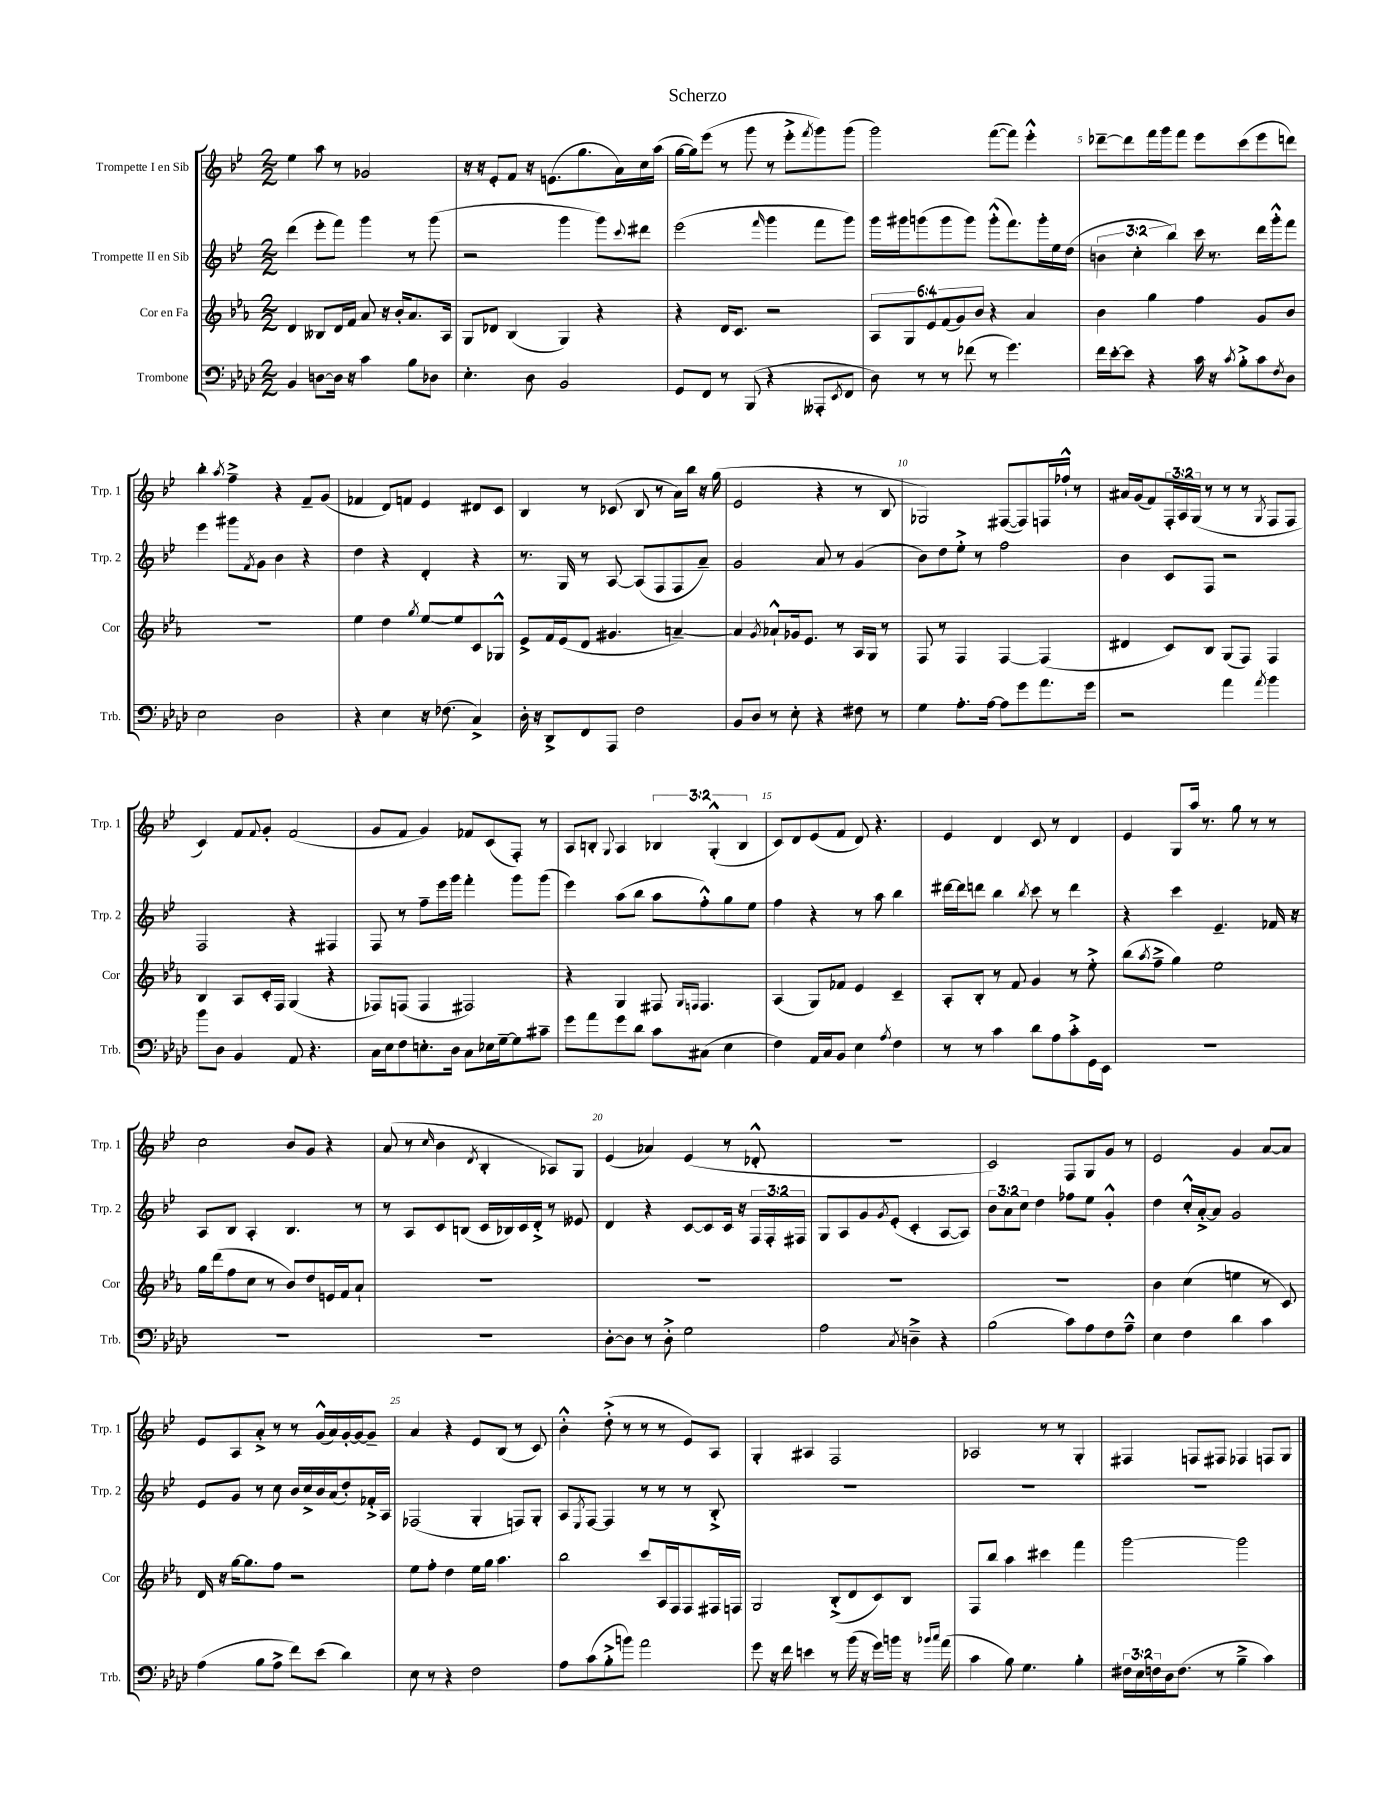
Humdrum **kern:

**kern	**kern	**kern	**kern
*staff4	*staff3	*staff2	*staff1
*clefF4	*clefG2	*clefG2	*clefG2
*k[b-e-a-d-]	*k[b-e-a-]	*k[b-e-]	*k[b-e-]
*M2/2	*M2/2	*M2/2	*M2/2
4BB-/	4d/	(4ddd\	4ee-\
[8D\L	8B--/L	8eee-'\L	8aa\
16D\]Jk	16d/L	8fff\J)	8r
16r	16f/JJ	.	.
4c\	8a-/	4ggg\	2g-/
.	16r	.	.
.	16b-'/LK	.	.
8B-\L	8.a-/	8r	.
8D-\J	.	(8ggg\	.
.	16A-/Jk	.	.
=	=	=	=
4.E-'\	8G/L	2r	16r
.	.	.	16r
.	8d-/J	.	8e-'/L
.	(4B-/	.	8f/J
8D-\	.	.	16r
.	.	.	(8.e\L
2BB-/	4G/)	4ggg\	.
.	.	.	8.gg\
.	4r	8ggg\L)	.
.	.	.	16a\L)
.	.	8qqccc/	.
.	.	8ddd#\J	16cc\
.	.	.	(16aa\JJ
=	=	=	=
8GG/L	4r	(2eee-\	[16gg\LL
.	.	.	16gg\]J)
8FF/J	.	.	(8eee-\J
8r	16d/LK	.	8r
.	8.c/J	.	.
(8BBB-/	.	.	8ggg\
.	.	16qqfff/	.
4r	2r	4ggg\	8r
.	.	.	8eee-'^\L
.	.	.	8qfff/
8AAA--'/L	.	8fff\L	8ggg\)
8qEE-/	.	.	.
8FF/J	.	8ggg\J)	(8ggg\J
=	=	=	=
8D-\)	12A-/L	16ggg\LL	2ggg\)
.	.	16ggg#\J	.
.	12G/	.	.
8r	.	(8ggg\	.
.	12e-/	.	.
8r	(12f/	8ggg\	.
.	12g/)	.	.
(8f-\	.	8ggg\J)	.
.	12b-/J	.	.
8r	4r	(8ggg'^^\L	([8fff\L
4.g\)	.	8.fff\)	8fff\]J)
.	4a-/	.	4eee-'^^\
.	.	16ggg'\L	.
.	.	16ee-\	.
.	.	(16dd\JJ	.
=	=	=	=
16f\LL	4b-\	6b\	[8ddd-~\L
[16e-'\J	.	.	.
8e-\]J	.	.	8ddd-\]
.	.	6cc'\	.
4r	4gg\	.	16fff\L
.	.	.	16ggg\J
.	.	6bb-\)	.
.	.	.	8fff\J
16c\	4ff\	16ccc\	8eee-\L
16r	.	8.r	.
8qc/	.	.	.
8B-'^\L	.	.	(8ccc\
8c\	8g/L	16ddd\LL	8eee-\
.	.	16ggg'^^\J	.
8qF/	.	.	.
8D-\J	8b-/J	8fff\J	8ddd\J)
=	=	=	=
2E-\	1r	4eee-\	4bb-'\
.	.	.	8qaa/
.	.	8ggg#\L	4ff~^\
.	.	8qf/	.
.	.	8g\J	.
2D-\	.	4b-\	4r
.	.	4r	8f~/L
.	.	.	(8g/J
=	=	=	=
4r	4ee-\	4dd\	4f-/
4E-\	4dd\	4r	8d/L)
.	.	.	8f/J
.	8qgg/	.	.
16r	[8ee-/L	4d'/	4e-/
(8.F-\	.	.	.
.	8ee-/]	.	.
4C^/)	8c/	4r	8d#/L
.	8G-^^/J	.	8c/J
=	=	=	=
16D-'\	8e-^/L	8.r	4B-/
16r	.	.	.
8DD-^/L	16f/L	.	.
.	(16e-/J	16G/	.
8FF/	8d/J	8r	8r
8AAA-/J	4.g#/	[8A/	(8c-/
2F\	.	(8A/]L	8B-/
.	.	8F/	8r
.	[4a~/)	8F/	16a\LL)
.	.	.	16bb-\JJ
.	.	8a~/J)	16r
.	.	.	(16gg\
=	=	=	=
8BB-/L	4a/]	2g/	2e-/
8D-/J	.	.	.
.	8qg/	.	.
8r	8a-`^^/L	.	.
8E-'\	16g-/k	.	.
.	8.e-/J	.	.
4r	.	8a/	4r
.	8r	8r	.
8F#\	16A-/LL	(4g/	8r
.	16G/JJ	.	.
8r	8r	.	8B-/
=	=	=	=
4G\	8F/	8b-\L)	2G-/)
.	8r	8dd\	.
8.A-'\L	4F/	8ee-'^\J	.
.	.	8r	.
[16A-\Jk	.	.	.
8A-\]L	[4F/	2ff\	([8F#/L
8g\	.	.	8F#/])
8.a-\	(4F/]	.	16F/L
.	.	.	16ff-`^^/JJ
.	.	.	8r
16g\Jk	.	.	.
=	=	=	=
2r	4d#/	4b-\	16a#/LL
.	.	.	(16g/J
.	.	.	8f/)
.	8c/L)	8c/L	24F'/L
.	.	.	24A/
.	.	.	(24G/JJ
.	8B-/J	8F/J	8r
4a-\	(8G/L	2r	8r
.	8F/J)	.	8r
8qa-/	.	.	8qG/
4b-\	4F/	.	8F/L
.	.	.	8F/J
=	=	=	=
8b-\L	4B-/	2F/	4c/)
8D-\J	.	.	.
4BB-/	8A-/L	.	8f/L
.	.	.	8qqf/
.	16c'/L	.	8g'/J
.	16F/JJ	.	.
8AA-/	(4G/	4r	(2f/
4.r	.	.	.
.	4r	4F#/	.
=	=	=	=
16C\LL	8F-/L)	8F/	8g/L
16E-\J	.	.	.
8F\	(8F/J	8r	8f/J
8.E'\	4F/	8ff~\L	4g/)
.	.	16eee-\L	.
16D-\Jk	.	16ggg\JJ	.
8C\L	2F#/)	4fff'\	8f-/L
16E-\L	.	.	(8c/
[16G~\J	.	.	.
8G\]	.	8ggg\L	8F'/J)
8c#~\J	.	(8ggg\J	8r
=	=	=	=
8g\L	4r	4eee-\)	8A/L
8a-\	.	.	8B'/J
.	.	.	8qqG/
8g\	4G/	(8aa\L	4A/
8d-\J	.	8bb-\J	.
8c\L	8F#/	8aa\L	6B-/
.	16qqG/LL	.	.
.	16qqF/JJ	.	.
(8C#\J	4.F/	8ff'^^\)	.
.	.	.	(6G'^^/
4E-\	.	8gg\	.
.	.	.	6B-/
.	.	8ee-\J	.
=	=	=	=
4F\)	(4A-/	4ff\	8c/L)
.	.	.	8d/
16AA-/LL	8G/L)	4r	(8e-/
16C/J	.	.	.
8BB-/J	8f-/J	.	8f/J
4E-\	4e-/	8r	8d/)
.	.	8aa\	4.r
8qA-/	.	.	.
4F\	4c~/	4bb-\	.
=	=	=	=
8r	8A-'/L	[16ddd#\LL	4e-/
.	.	16ddd#\]J	.
8r	8B-'/J	8ddd\J	.
4c\	8r	4bb-\	4d/
.	8f/	.	.
.	.	8qbb-/	.
8d-\L	4g/	8ccc\	8c/
8A-\	.	8r	8r
8c'^\	8r	4ddd\	4d/
16GG\L	8ee-'^\	.	.
16EE-\JJ	.	.	.
=	=	=	=
1r	(8bb-\L	4r	4e-/
.	8qaa-/	.	.
.	8ff~^\J	.	.
.	4gg\)	4ccc\	8G/L
.	.	.	16aa/Jk
.	.	.	8.r
.	2ee-\	4.e-~/	.
.	.	.	8gg\
.	.	.	8r
.	.	16f-/	8r
.	.	16r	.
=	=	=	=
1r	16gg\LL	8A/L	2cc\
.	(16ddd\J	.	.
.	8ff\	8B-/J	.
.	8cc\J	4A'/	.
.	8r	.	.
.	8b-/L)	4.B-/	8b-/L
.	8dd/	.	8g/J
.	16e/L	.	4r
.	16f/J	.	.
.	8a-`/J	8r	.
=	=	=	=
1r	1r	8r	(8a/
.	.	8A/L	8r
.	.	.	16qqcc/
.	.	8c/	4b-\
.	.	(8B/J	.
.	.	.	8qd/
.	.	16c/LL	4B-'/
.	.	16B-/)	.
.	.	16c/	.
.	.	16d'^/JJ	.
.	.	8r	8A-/L)
.	.	8e--/	8G/J
=	=	=	=
[8D-'\L	1r	4d/	(4e-/
8D-\]J	.	.	.
8r	.	4r	4a-/)
8D-'^\	.	.	.
2G\	.	[8c/L	(4e-/
.	.	8c/]	.
.	.	16c/Jk	8r
.	.	16r	.
.	.	24F/LL	8d-'^^/
.	.	24F'/	.
.	.	24F#/JJ	.
=	=	=	=
2A-\	1r	8G/L	1r
.	.	8A/	.
.	.	8g/	.
.	.	8qg/	.
.	.	(8e-'/J	.
8qC/	.	.	.
4D~^\	.	4c'/	.
4r	.	[8A/L	.
.	.	8A/]J)	.
=	=	=	=
(2B-\	1r	12b-\L	2c/)
.	.	12a\	.
.	.	12cc\J	.
.	.	4dd\	.
8c\L)	.	8ff-\L	8F/L
8A-\	.	8ee-\J	8G/
8F\	.	4g'^^/	8g/J
8A-~^^\J	.	.	8r
=	=	=	=
4E-\	4b-\	4dd\	2e-/
4F\	(4cc\	16cc'^^/LL	.
.	.	[16a'^/J	.
.	.	8a/]J	.
4d-\	4ee\	2g/	4g/
4c\	8r	.	[8a/L
.	8c/)	.	8a/]J
=	=	=	=
(4A-\	16d/	8e-/L	8e-/L
.	16r	.	.
.	[16gg\LK	8g/J	8A/
.	8.gg\]	.	.
8B-\L	.	8r	8a'^/J
8A-^\J	8ff\J	8cc\	8r
8f\L)	2r	16b-/LL	8r
.	.	16cc^/	.
(8e-\J	.	16b-/	(16g^^/LL
.	.	(16a/J	16a/)
4d-\)	.	8dd'/)	[16g'/
.	.	.	16g/_J
.	.	16f-'^/L	8g~/]J
.	.	16A/JJ	.
=	=	=	=
8E-\	8ee-\L	(2F-/	4a/
8r	8ff'\J	.	.
4r	4dd\	.	4r
2F\	16ee-\LL	4G'/	8e-/L
.	16gg\JJ	.	.
.	4.aa-\	.	(8B-/J
.	.	8F/L)	8r
.	.	8G'/J	8c/)
=	=	=	=
8A-\L	2bb-\	8A/L	4b-'^^\
.	.	8qE-/	.
(8c\	.	[8F/J	.
8B-'^\	.	4F/]	(8dd'^\
8b\J)	.	.	8r
2a-\	8ccc/L	8r	8r
.	16A-/L	8r	8r
.	16F/J	.	.
.	8F/	8r	8e-/L)
.	16F#/L	8B-'^/	8A/J
.	16F/JJ	.	.
=	=	=	=
8g\	2G/	1r	4G'/
16r	.	.	.
16f\	.	.	.
4e\	.	.	4A#/
8r	(8B-'^/L	.	2F/
(16b-\	8d/	.	.
16r	.	.	.
16g\LL)	8c/)	.	.
16b\JJ	.	.	.
16r	8B-/J	.	.
16qqb-/LL	.	.	.
16qqcc/JJ	.	.	.
(16a-\	.	.	.
=	=	=	=
4c\	8F/L	1r	2A-/
.	8bb-/J	.	.
8B-\)	4aa-\	.	.
4.G\	.	.	.
.	4ccc#\	.	8r
.	.	.	8r
4B-'\	4fff\	.	4G'/
=	=	=	=
24F#\LL	[2ggg\	1r	4F#/
24E-\	.	.	.
24F\	.	.	.
16D-\J	.	.	.
(8.F\J	.	.	.
.	.	.	8F/L
8r	.	.	8F#/J
4B-~^\	2ggg\]	.	4F-/
4c\)	.	.	8F/L
.	.	.	8G/J
==	==	==	==
*-	*-	*-	*-
